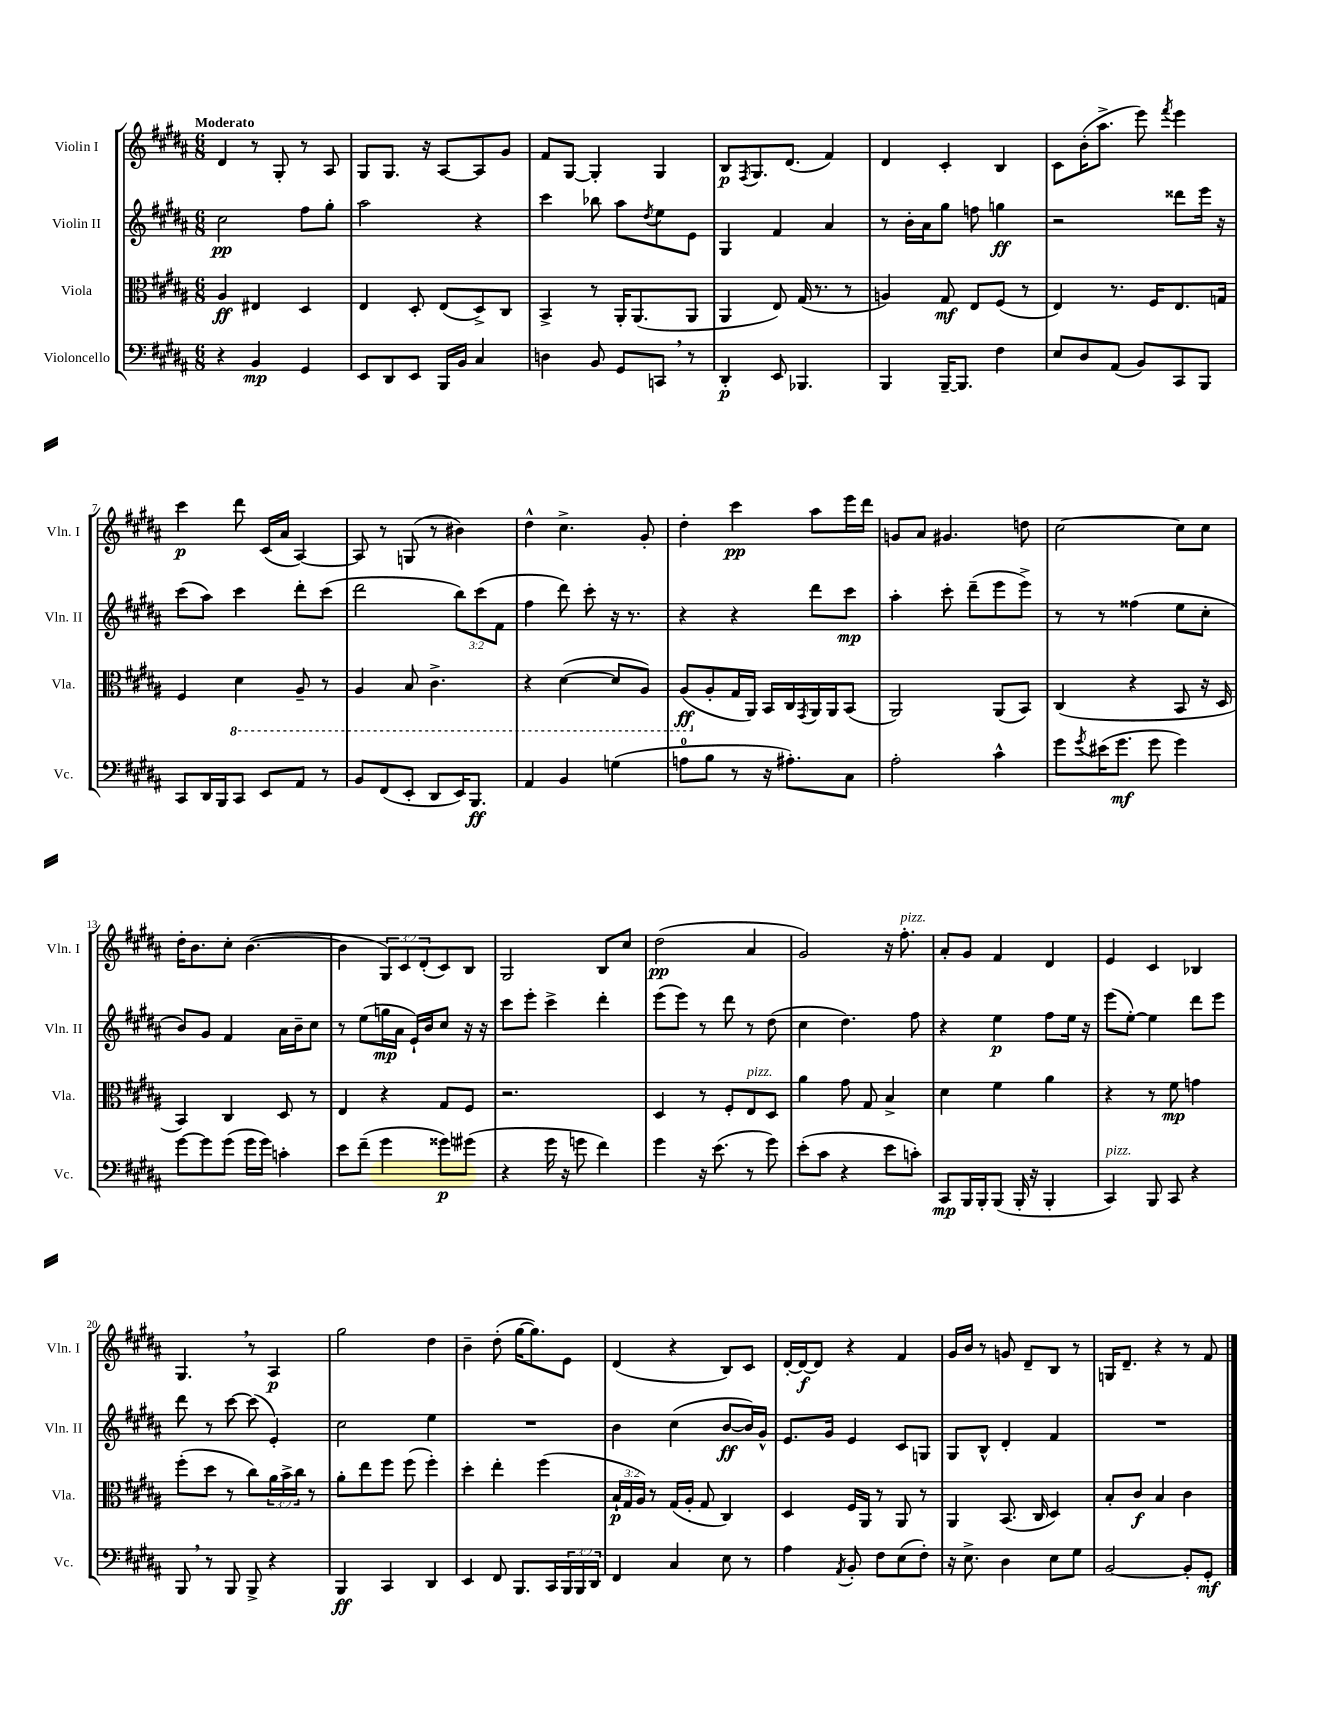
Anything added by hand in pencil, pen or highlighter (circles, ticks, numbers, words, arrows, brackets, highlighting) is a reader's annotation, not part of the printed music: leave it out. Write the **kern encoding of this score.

**kern	**dynam	**kern	**dynam	**kern	**dynam	**kern	**dynam
*part4	*part4	*part3	*part3	*part2	*part2	*part1	*part1
*staff4	*staff4	*staff3	*staff3	*staff2	*staff2	*staff1	*staff1
*I"Violoncello	*	*I"Viola	*	*I"Violin II	*	*I"Violin I	*
*I'Vc.	*	*I'Vla.	*	*I'Vln. II	*	*I'Vln. I	*
*clefF4	*	*clefC3	*	*clefG2	*	*clefG2	*
*k[f#c#g#d#a#]	*	*k[f#c#g#d#a#]	*	*k[f#c#g#d#a#]	*	*k[f#c#g#d#a#]	*
*M6/8	*	*M6/8	*	*M6/8	*	*M6/8	*
=1	=1	=1	=1	=1	=1	=1	=1
!	!	!	!	!	!	!LO:TX:a:B:t=Moderato	!
4r	.	4A#/	ff	2cc#\	pp	4d#/	.
4BB/	mp	4E#X/	.	.	.	8r	.
.	.	.	.	.	.	8G#'/	.
4GG#/	.	4D#/	.	8ff#\L	.	8r	.
.	.	.	.	8gg#'\J	.	8A#/	.
=2	=2	=2	=2	=2	=2	=2	=2
8EE/L	.	4E/	.	2aa#\	.	8G#/L	.
8DD#/	.	.	.	.	.	8.G#/J	.
8EE/J	.	8D#'/	.	.	.	.	.
.	.	.	.	.	.	16r	.
16BBB/LL	.	(8E/L	.	.	.	[8A#/L	.
16BB/JJ	.	.	.	.	.	.	.
4C#/	.	8D#^/)	.	4r	.	8A#/]	.
.	.	8C#/J	.	.	.	8g#/J	.
=3	=3	=3	=3	=3	=3	=3	=3
4Dn\	.	4BB^/	.	4ccc#\	.	8f#/L	.
.	.	.	.	.	.	[8G#/J	.
8BB/	.	8r	.	8bb-X\	.	4G#'/]	.
8GG#/L	.	16AA#'/KL	.	8aa#\L	.	.	.
.	.	(8.AA#/	.	.	.	.	.
.	.	.	.	8qdd#/	.	.	.
8CCn,/J	.	.	.	8ee\	.	4G#/	.
8r	.	8AA#/J	.	8e\J	.	.	.
=4	=4	=4	=4	=4	=4	=4	=4
4DD#'/	p	4AA#/	.	4G#/	.	8B/L	p
.	.	.	.	.	.	8qF#/	.
.	.	.	.	.	.	8.G#/	.
8EE/	.	8E/)	.	4f#/	.	.	.
.	.	.	.	.	.	(8.d#/J	.
4.BBB-X/	.	(16G#/	.	.	.	.	.
.	.	8.r	.	.	.	.	.
.	.	.	.	4a#/	.	4f#/)	.
.	.	8r	.	.	.	.	.
=5	=5	=5	=5	=5	=5	=5	=5
4BBB/	.	4An/)	.	8r	.	4d#/	.
.	.	.	.	16b'\LL	.	.	.
.	.	.	.	16a#\J	.	.	.
[16BBB~/KL	.	8G#/	mf	8gg#\J	.	4c#'/	.
8.BBB/J]	.	.	.	.	.	.	.
.	.	8E/L	.	8ffn\	.	.	.
4F#\	.	(8F#/J	.	4ggn\	ff	4B/	.
.	.	8r	.	.	.	.	.
=6	=6	=6	=6	=6	=6	=6	=6
8E/L	.	4E/)	.	2r	.	8c#\L	.
8D#/	.	.	.	.	.	(16b'\K	.
.	.	.	.	.	.	8.aa#^\J	.
(8AA#/J	.	8.r	.	.	.	.	.
8BB/L)	.	.	.	.	.	8eee\)	.
.	.	16F#/KL	.	.	.	.	.
.	.	.	.	.	.	8qfff#/	.
8CC#/	.	8.E/	.	8ddd##X\L	.	4eee\	.
8BBB/J	.	.	.	16eee\Jk	.	.	.
.	.	16Gn/Jk	.	16r	.	.	.
!!LO:LB:g=z
=7	=7	=7	=7	=7	=7	=7	=7
8CC#/L	.	4F#/	.	(8ccc#\L	.	4ccc#\	p
16DD#/L	.	.	.	8aa#\J)	.	.	.
16BBB/J	.	.	.	.	.	.	.
*	*	*8ba	*	*	*	*	*
8CC#/J	.	4D#\	.	4ccc#\	.	8ddd#\	.
8EE/L	.	.	.	.	.	(16c#/LL	.
.	.	.	.	.	.	16a#/JJ	.
8AA#/J	.	8AA#~/	.	8ddd#'\L	.	[4A#/)	.
8r	.	8r	.	(8ccc#\J	.	.	.
=8	=8	=8	=8	=8	=8	=8	=8
8BB/L	.	4AA#/	.	2ddd#\	.	8A#/]	.
(8FF#/	.	.	.	.	.	8r	.
8EE'/J	.	8BB/	.	.	.	(8Gn/	.
8DD#/L	.	4.C#^\	.	.	.	8r	.
16EE/K)	.	.	.	12bb\L)	.	4b#X\)	.
8.BBB/J	ff	.	.	.	.	.	.
.	.	.	.	(12ccc#\	.	.	.
.	.	.	.	12f#\J	.	.	.
=9	=9	=9	=9	=9	=9	=9	=9
4AA#/	.	4r	.	4ff#\	.	4dd#^^\	.
4BB/	.	([4D#\	.	8ddd#\)	.	4.cc#^\	.
.	.	.	.	8ccc#'\	.	.	.
(4Gn\	.	8D#/L]	.	16r	.	.	.
.	.	.	.	8.r	.	.	.
.	.	8AA#/J)	.	.	.	8g#'/	.
=10	=10	=10	=10	=10	=10	=10	=10
8An\L	.	(8AA#/L	ff	4r	.	4dd#'\	.
*	*	*X8ba	*	*	*	*	*
8B\J	.	8A#'/	.	.	.	.	.
8r	.	16G#/L	.	4r	.	4ccc#\	pp
.	.	16AA#/JJ)	.	.	.	.	.
16r	.	16BB/LL	.	.	.	.	.
8.A#X'\L)	.	16C#/	.	.	.	.	.
.	.	8qGG#/	.	.	.	.	.
.	.	16AA#/	.	8ddd#\L	.	8aa#\L	.
.	.	16AA#/J	.	.	.	.	.
8C#\J	.	(8BB/J	.	8ccc#\J	mp	16eee\L	.
.	.	.	.	.	.	16ddd#\JJ	.
=11	=11	=11	=11	=11	=11	=11	=11
2A#'\	.	2AA#/)	.	4aa#'\	.	8gn/L	.
.	.	.	.	.	.	8a#/J	.
.	.	.	.	8ccc#'\	.	4.g#X/	.
.	.	.	.	(8ddd#~\L	.	.	.
4c#^^\	.	(8AA#/L	.	8eee\	.	.	.
.	.	8BB/J)	.	8eee^\J)	.	8ddn\	.
=12	=12	=12	=12	=12	=12	=12	=12
8g#\L	.	(4C#/	.	8r	.	[2cc#\	.
8qg#/	.	.	.	.	.	.	.
(16e#X\K	.	.	.	8r	.	.	.
8.g#\J	mf	.	.	.	.	.	.
.	.	4r	.	(4ff##X\	.	.	.
8g#\	.	.	.	.	.	.	.
4g#\)	.	8BB/	.	8ee\L	.	8cc#\L]	.
.	.	16r	.	8cc#'\J	.	8cc#\J	.
.	.	16D#/	.	.	.	.	.
!!LO:LB:g=z
=13	=13	=13	=13	=13	=13	=13	=13
[8g#\L	.	4BB/)	.	8b/L)	.	16dd#'\KL	.
.	.	.	.	.	.	8.b\	.
8g#\]	.	.	.	8g#/J	.	.	.
(8g#\J	.	4C#/	.	4f#/	.	8cc#'\J	.
16g#\LL	.	.	.	.	.	([4.b\	.
16g#\JJ)	.	.	.	.	.	.	.
4cn'\	.	8D#/	.	16a#\LL	.	.	.
.	.	.	.	16b~\J	.	.	.
.	.	8r	.	8cc#\J	.	.	.
=14	=14	=14	=14	=14	=14	=14	=14
8e\L	.	4E/	.	8r	.	4b\]	.
(8f#~\J	.	.	.	(8ee\L	.	.	.
4g#\	.	4r	.	16ggn\L	mp	12G#/L)	.
.	.	.	.	16a#\JJ	.	.	.
.	.	.	.	.	.	12c#/	.
.	.	.	.	16e`/LL)	.	.	.
.	.	.	.	.	.	(12d#'/	.
.	.	.	.	16b/J	.	.	.
8g##X\L)	p	8G#/L	.	8cc#/J	.	8c#/)	.
(8g#X\J	.	8F#/J	.	16r	.	8B/J	.
.	.	.	.	16r	.	.	.
=15	=15	=15	=15	=15	=15	=15	=15
4r	.	2.r	.	8ccc#\L	.	2G#/	.
.	.	.	.	8eee'\J	.	.	.
16g#\	.	.	.	4ccc#^\	.	.	.
16r	.	.	.	.	.	.	.
8gn\	.	.	.	.	.	.	.
4f#\)	.	.	.	4ddd#'\	.	8B/L	.
.	.	.	.	.	.	8cc#/J	.
=16	=16	=16	=16	=16	=16	=16	=16
4g#\	.	4D#/	.	(8eee\L	.	(2dd#\	pp
.	.	.	.	8eee\J)	.	.	.
16r	.	8r	.	8r	.	.	.
(8.e\	.	.	.	.	.	.	.
.	.	8F#'/L	.	8ddd#\	.	.	.
!	!	!LO:TX:a:i:t=pizz.	!	!	!	!	!
8r	.	8E/	.	8r	.	4a#/	.
8g#\)	.	8D#/J	.	(8dd#\	.	.	.
=17	=17	=17	=17	=17	=17	=17	=17
(8e'\L	.	4a#\	.	4cc#\	.	2g#/)	.
8c#\J	.	.	.	.	.	.	.
4r	.	8g#\	.	4.dd#\)	.	.	.
.	.	8G#/	.	.	.	.	.
8e\L	.	4B^/	.	.	.	16r	.
!	!	!	!	!	!	!LO:TX:a:i:t=pizz.	!
.	.	.	.	.	.	8.ff#'\	.
8cn'\J)	.	.	.	8ff#\	.	.	.
=18	=18	=18	=18	=18	=18	=18	=18
8CC#/L	mp	4d#\	.	4r	.	8a#'/L	.
16BBB/L	.	.	.	.	.	8g#/J	.
16BBB'/J	.	.	.	.	.	.	.
(8BBB/J	.	4f#\	.	4ee\	p	4f#/	.
16BBB'/	.	.	.	.	.	.	.
16r	.	.	.	.	.	.	.
4BBB'/	.	4a#\	.	8ff#\L	.	4d#/	.
.	.	.	.	16ee\Jk	.	.	.
.	.	.	.	16r	.	.	.
=19	=19	=19	=19	=19	=19	=19	=19
!LO:TX:a:i:t=pizz.	!	!	!	!	!	!	!
4CC#/)	.	4r	.	(8eee\L	.	4e/	.
.	.	.	.	[8ee'\J)	.	.	.
8BBB/	.	8r	.	4ee\]	.	4c#/	.
8CC#/	.	8f#\	mp	.	.	.	.
4r	.	4gn\	.	8ddd#\L	.	4B-X/	.
.	.	.	.	8eee\J	.	.	.
!!LO:LB:g=z
=20	=20	=20	=20	=20	=20	=20	=20
8BBB,/	.	(8ff#'\L	.	8ddd#\	.	4.G#,/	.
8r	.	8dd#\J	.	8r	.	.	.
8BBB/	.	8r	.	[8ccc#\	.	.	.
8BBB^/	.	8cc#\L)	.	(8ccc#\]	.	8r	.
4r	.	24a#\L	.	4e'/)	.	4A#/	p
.	.	24b^\	.	.	.	.	.
.	.	24cc#\JJ	.	.	.	.	.
.	.	8r	.	.	.	.	.
=21	=21	=21	=21	=21	=21	=21	=21
4BBB/	ff	8a#'\L	.	2cc#\	.	2gg#\	.
.	.	8ee\	.	.	.	.	.
4CC#/	.	8ff#\J	.	.	.	.	.
.	.	(8ff#\	.	.	.	.	.
4DD#/	.	4ff#'\)	.	4ee\	.	4dd#\	.
=22	=22	=22	=22	=22	=22	=22	=22
4EE/	.	4dd#'\	.	2.r	.	4b~\	.
8FF#/	.	4ee'\	.	.	.	(8dd#'\	.
8.BBB/L	.	.	.	.	.	[16gg#\KL	.
.	.	.	.	.	.	8.gg#\])	.
.	.	(4ff#\	.	.	.	.	.
16CC#/L	.	.	.	.	.	.	.
24BBB/	.	.	.	.	.	8e\J	.
24BBB/	.	.	.	.	.	.	.
24DD#/JJ	.	.	.	.	.	.	.
=23	=23	=23	=23	=23	=23	=23	=23
4FF#/	.	24B`/LL	p	4b\	.	(4d#/	.
.	.	24G#/	.	.	.	.	.
.	.	24A#/JJ)	.	.	.	.	.
.	.	8r	.	.	.	.	.
4C#/	.	(16G#/LL	.	(4cc#\	.	4r	.
.	.	16A#'/JJ	.	.	.	.	.
.	.	8G#/	.	.	.	.	.
8E\	.	4C#/)	.	[8b/L	ff	8B/L)	.
8r	.	.	.	16b/L])	.	8c#/J	.
.	.	.	.	16g#^^/JJ	.	.	.
=24	=24	=24	=24	=24	=24	=24	=24
4A#\	.	4D#/	.	8.e/L	.	[16d#'/LL	.
.	.	.	.	.	.	16d#/J_	f
.	.	.	.	.	.	8d#/J]	.
.	.	.	.	16g#/Jk	.	.	.
8qAA#/	.	.	.	.	.	.	.
8BB'/	.	16F#/LL	.	4e/	.	4r	.
.	.	16AA#/JJ	.	.	.	.	.
8F#\L	.	8r	.	.	.	.	.
(8E\	.	8AA#/	.	8c#/L	.	4f#/	.
8F#'\J)	.	8r	.	8Gn/J	.	.	.
=25	=25	=25	=25	=25	=25	=25	=25
16r	.	4AA#/	.	8G#/L	.	16g#/LL	.
8.E^\	.	.	.	.	.	16b/JJ	.
.	.	.	.	8B^^/J	.	8r	.
4D#\	.	(8.BB/	.	4d#'/	.	8gn/	.
.	.	.	.	.	.	8d#~/L	.
.	.	16C#/	.	.	.	.	.
8E\L	.	4D#/)	.	4f#/	.	8B/J	.
8G#\J	.	.	.	.	.	8r	.
=26	=26	=26	=26	=26	=26	=26	=26
[2BB/	.	8B'/L	.	2.r	.	16Gn/KL	.
.	.	.	.	.	.	8.d#~/J	.
.	.	8c#/J	f	.	.	.	.
.	.	4B/	.	.	.	4r	.
8BB'/L]	.	4c#\	.	.	.	8r	.
8GG#'/J	mf	.	.	.	.	8f#/	.
==	==	==	==	==	==	==	==
*-	*-	*-	*-	*-	*-	*-	*-
